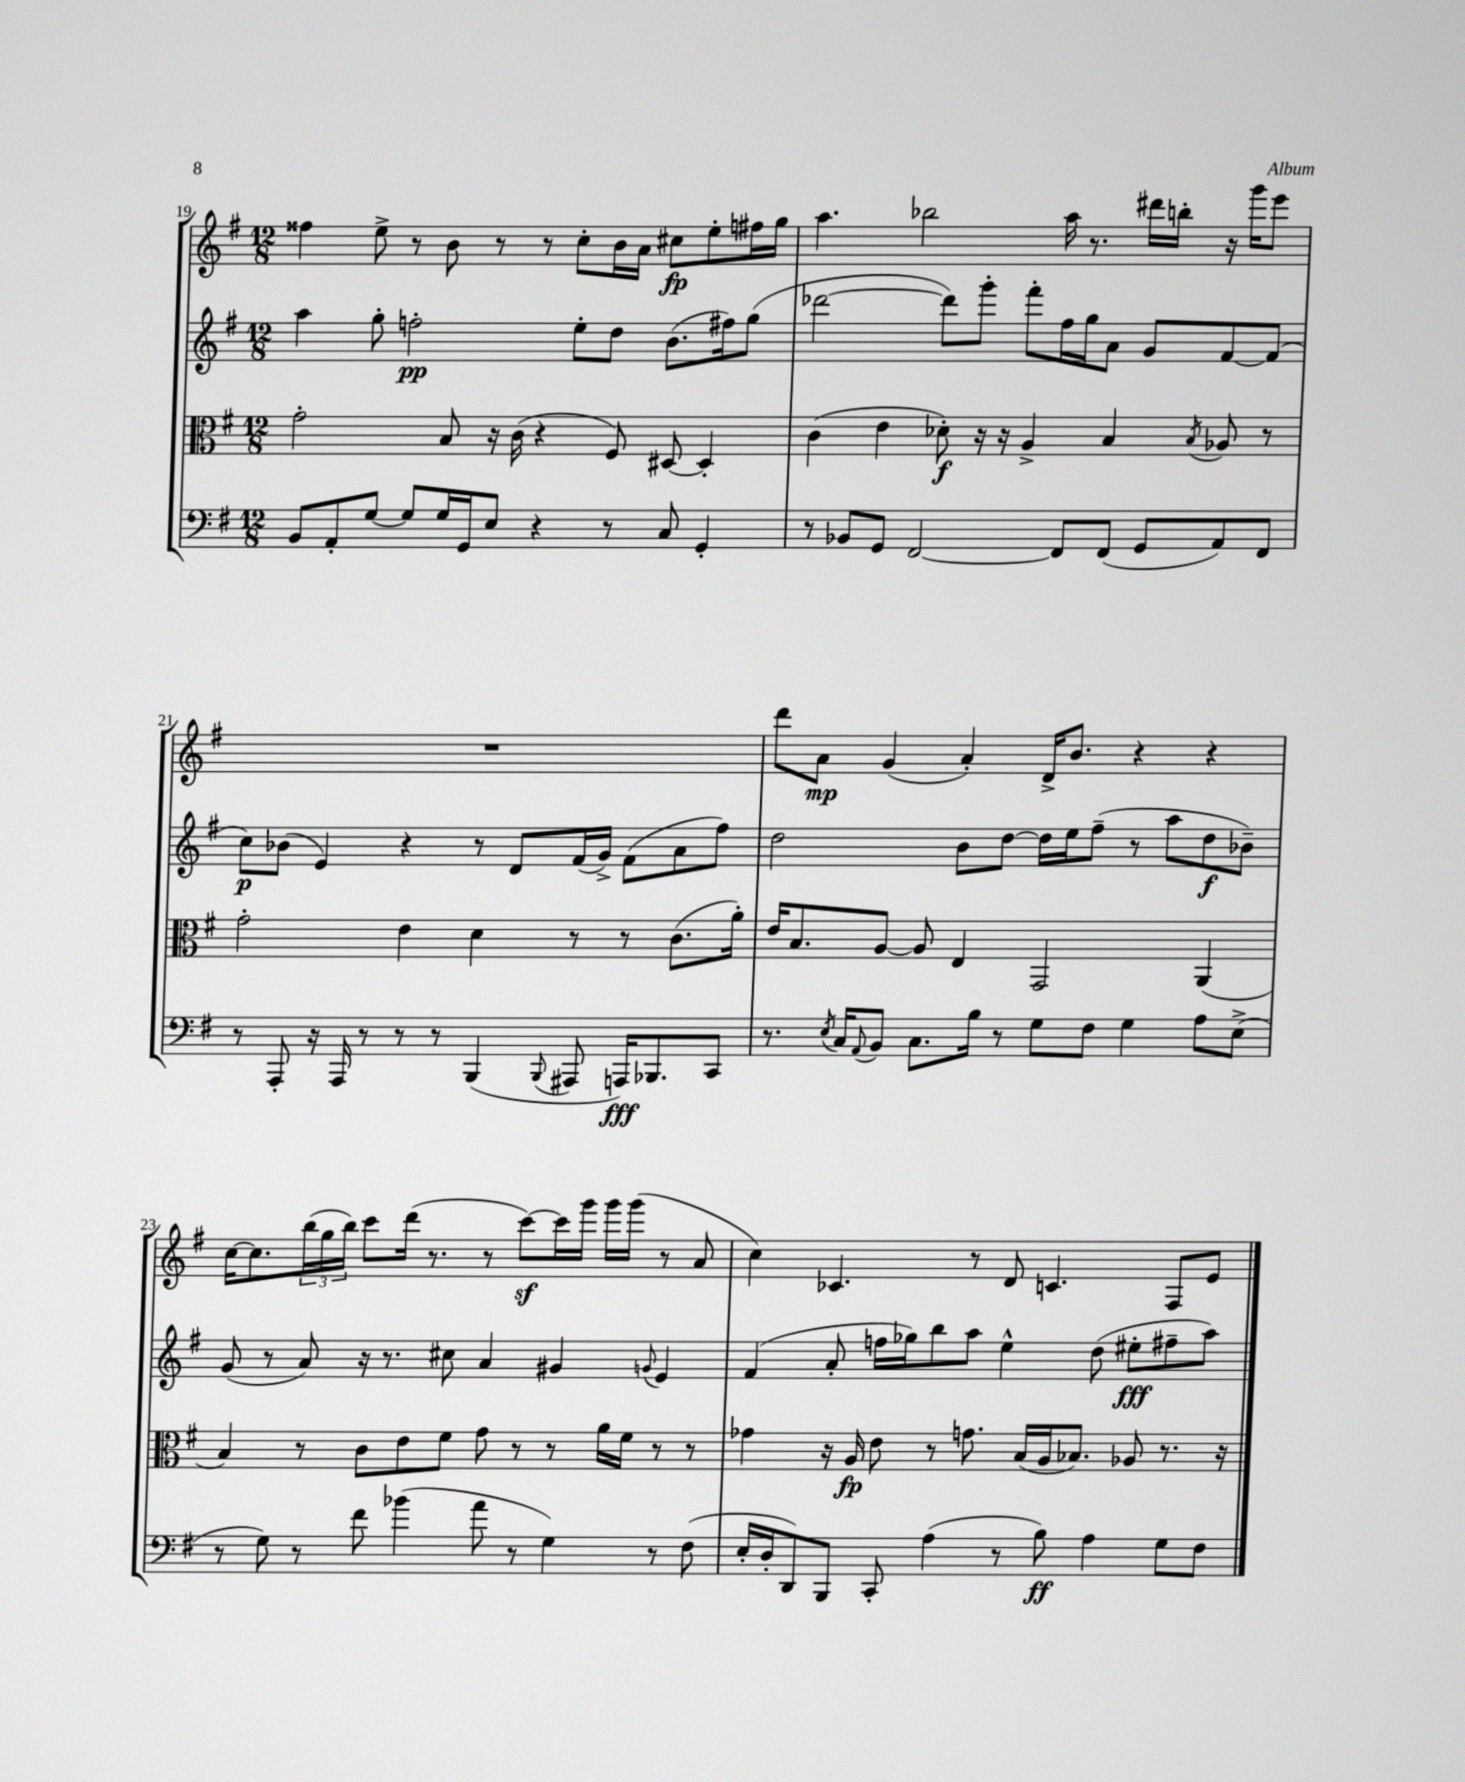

**kern	**kern	**kern	**kern
*staff4	*staff3	*staff2	*staff1
*clefF4	*clefC3	*clefG2	*clefG2
*k[f#]	*k[f#]	*k[f#]	*k[f#]
*M12/8	*M12/8	*M12/8	*M12/8
8BB	2g'	4aa	4ff##
8AA'	.	.	.
[8G	.	8gg'	8ee^
8G]	.	2ff'	8r
16G	8B	.	8b
16GG	.	.	.
8E	16r	.	8r
.	(16c	.	.
4r	4r	.	8r
.	.	8ee'	8cc'
8r	8F#)	8dd	16b
.	.	.	16a
8C	[8D#	(8.b	8cc#
4GG'	4D#']	.	8ee'
.	.	16ff#)	.
.	.	(8gg	16ff#
.	.	.	16gg
=	=	=	=
8r	(4c	[2ddd-	4.aa
8BB-	.	.	.
8GG	4e	.	.
[2FF#	.	.	2bb-
.	8d-')	8ddd-])	.
.	16r	8ggg'	.
.	16r	.	.
.	4A^	8fff#'	.
8FF#]	.	16ff#	16aa
.	.	16gg	8.r
(8FF#	4B	8a	.
8GG	.	8g	16ddd#
.	.	.	16bb'
.	8qB	.	.
8AA)	8A-	[8f#	16r
.	.	.	16ggg
8FF#	8r	(8f#]	8eee
=	=	=	=
8r	2g'	8cc)	1.r
8AAA'	.	(8b-	.
16r	.	4e)	.
16AAA	.	.	.
8r	.	.	.
8r	4e	4r	.
8r	.	.	.
(4BBB	4d	8r	.
.	.	8d	.
8qqBBB	.	.	.
8AAA#	8r	(16f#	.
.	.	16g^)	.
16AAA)	8r	(8f#	.
8.BBB-	.	.	.
.	(8.c	8a	.
8CC	.	8ff#)	.
.	16a')	.	.
=	=	=	=
8.r	16e	2dd	8ddd
.	8.B	.	.
.	.	.	8a
8qE	.	.	.
16C	.	.	.
8qqAA	.	.	.
8BB	[8A	.	(4g
8.C	8A]	.	.
.	4E	8b	4a')
16B	.	.	.
8r	.	[8dd	.
8G	2GG	16dd]	16d^
.	.	16ee	8.b
8F#	.	(8ff#~	.
4G	.	8r	4r
.	.	8aa	.
8A	(4AA	8dd	4r
(8E^	.	8b-~)	.
=	=	=	=
8r	4B)	(8g	[16cc
.	.	.	8.cc]
8G)	.	8r	.
8r	8r	8a)	(24bb
.	.	.	24gg
.	.	.	24bb)
8f#	8c	16r	8ccc
.	.	8.r	.
(4b-	8e	.	(16ddd
.	.	.	8.r
.	8f#	8cc#	.
8a	8g	4a	8r
8r	8r	.	[8ccc)
4G)	8r	4g#	16ccc]
.	.	.	16ggg
.	16a	.	16ggg
.	16f#	.	(16ggg
.	.	8qqg	.
8r	8r	4e	8r
(8F#	8r	.	8a
=	=	=	=
16E'	4g-	(4f#	4cc)
16D'	.	.	.
8DD)	.	.	.
8BBB	16r	8a'	4.c-
.	16A	.	.
8CC'	8e	16ff	.
.	.	16gg-)	.
(4A	8r	8bb	.
.	8.g	8aa	8r
8r	.	4ee^^	8d
.	(16B	.	.
8B)	16A	.	4.c
.	8.B-)	.	.
4A	.	(8dd	.
.	8A-	8ee#'	.
8G	8.r	8ff#~	8F#
8F#	.	8aa)	8e
.	16r	.	.
==	==	==	==
*-	*-	*-	*-
